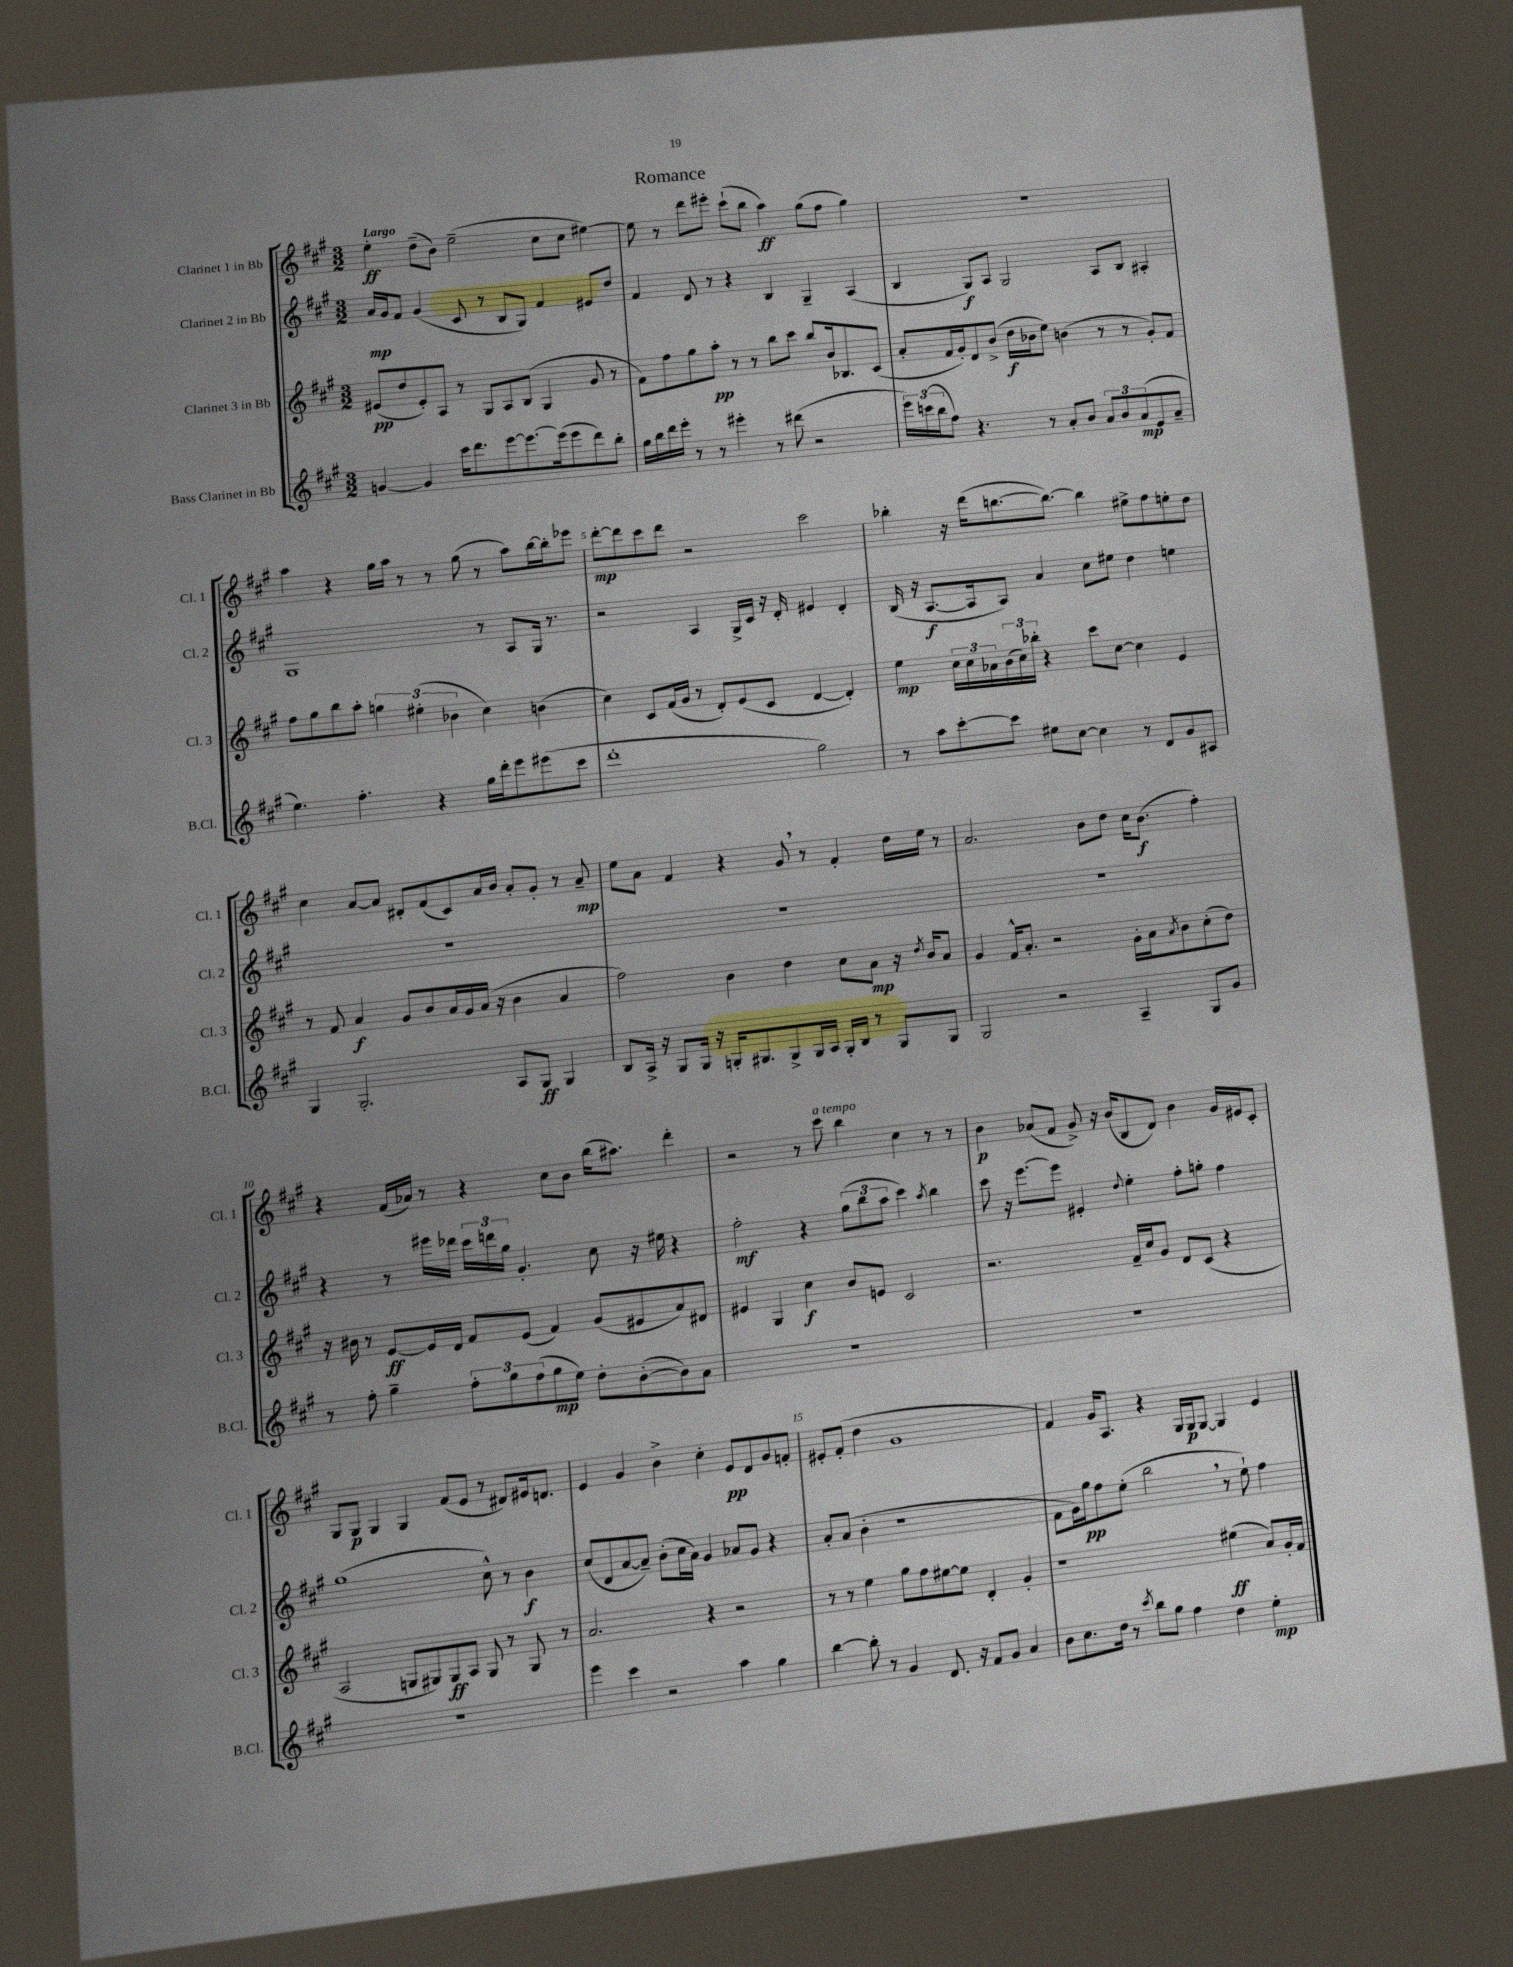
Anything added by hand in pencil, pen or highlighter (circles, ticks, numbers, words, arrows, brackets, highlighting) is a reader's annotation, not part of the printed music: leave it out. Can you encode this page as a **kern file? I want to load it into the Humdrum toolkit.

**kern	**kern	**kern	**kern
*staff4	*staff3	*staff2	*staff1
*clefG2	*clefG2	*clefG2	*clefG2
*k[f#c#g#]	*k[f#c#g#]	*k[f#c#g#]	*k[f#c#g#]
*M3/2	*M3/2	*M3/2	*M3/2
[4g	(8e#	16a	4ee'
.	.	16g#	.
.	8dd	8f#	.
4g]	8e#')	(4g#	(8dd~
.	8A	.	8b)
16ccc#	8r	8c#	(2ee~
8.ddd	.	.	.
.	8G#	8r	.
[8eee	8A	8B	.
8.eee_	(8B	8G#)	.
.	4G#	4f#	8cc#
(16eee]	.	.	.
8eee	.	.	8cc#
8ddd)	8g#	8e#	[4ee#)
8bb'	8r	8dd	.
=	=	=	=
16gg#	8f#)	4f#	8ee#]
16bb	.	.	.
16ddd	8ff#	.	8r
16eee'	.	.	.
8r	8gg#	8d	8ddd
8r	8aa'	8r	8eee#'
4eee#'	8r	4r	(8ccc#`
.	8r	.	8bb
8r	8bb	4B	4aa)
(8ddd#	8ccc#	.	.
2r	8bb	4G#~	(8gg#
.	16b	.	8ff#
.	8.B-	.	.
.	.	(4A	4gg#)
.	(8c#	.	.
=	=	=	=
24eee)	8a'	4B	1.r
(24ccc	.	.	.
24bb	.	.	.
8ff#)	16f#	.	.
.	16g#')	.	.
4.r	8d	8G#)	.
.	(8b^	8A	.
.	16dd	2G#	.
.	16b-	.	.
8r	8ee)	.	.
8a'	(4b	.	.
8b	.	.	.
12a	8r	8A	.
12b	.	.	.
.	8r	8B	.
(12a	.	.	.
8e	8g#')	4A#'	.
8a~	8f#	.	.
=	=	=	=
4.ee)	8ff#	1G#	4aa
.	8gg#	.	.
.	8bb	.	4r
4.ff#'	8aa'	.	.
.	6gg	.	16gg#
.	.	.	16aa
.	.	.	8r
.	(6ee#'	.	.
4r	.	.	8r
.	6b-	.	.
.	.	.	(8gg#
16gg#	4cc#)	8r	8r
16ddd'	.	.	.
8eee	.	8A	8aa)
(8eee#	(4b	16G#	[16bb
.	.	8.r	16bb']
8ccc#	.	.	8eee-
=	=	=	=
1ddd'	4cc#)	2r	[8ddd'
.	.	.	8ddd]
.	8c#	.	8ccc#
.	(16f#	.	8ddd
.	16g#	.	.
.	8r	4A	2r
.	8d')	.	.
.	(8e	16G#^	.
.	.	16c#	.
.	8c#	16r	.
.	.	16d'	.
2gg#)	[4d	4e#	2ccc#
.	4d'])	4d'	.
=	=	=	=
8r	4ee	(16B	4bb-'
.	.	16r	.
8aa	.	[8.A	.
[8ccc#'	24cc#	.	16r
.	24cc#	.	.
.	.	16A]	(16ddd
.	24a-	.	.
8ccc#]	(24b	8A)	[8.bb
.	24cc#)	.	.
.	24bb-'	.	.
8ee#	4r	4a	.
.	.	.	8.bb_)
[8cc#	.	.	.
4cc#]	8ccc#	8cc#	4bb]
.	[8cc#	8ee#	.
8r	4cc#]	4dd	8ee#^
8d	.	.	8ff#
8g#	4e	4ee	8ee'
8A#	.	.	8dd
=	=	=	=
4G#	8r	1.r	4cc#
.	8f#	.	.
2.G#'	4a	.	[8a
.	.	.	8a]
.	8g#	.	8d#'
.	8b	.	(8f#
.	16a	.	8c#)
.	16g#	.	.
.	(16a	.	16a
.	16r	.	16b
8A	4b	.	8a'
8G#	.	.	8g#'
4G#	4a	.	8r
.	.	.	8a~
=	=	=	=
8B	2ff#)	1.r	8ee
16A^	.	.	8a
16r	.	.	.
8G#	.	.	4f#
16G#	.	.	.
16r	.	.	.
16G'	4b	.	4r
8.G#	.	.	.
8G#^	4dd	.	8g#
16G#	.	.	8r
16A	.	.	.
16G#'	8cc#	.	4f#'
16B	.	.	.
8r	8a	.	.
8G#	16r	.	16dd
.	8qdd	.	.
.	16b	.	16ee
8G#	8a	.	8r
=	=	=	=
2G#	4g#	1.r	2.a
.	16f#^^	.	.
.	8.a'	.	.
2r	2r	.	.
.	.	.	8b
.	.	.	8dd
4A~	16g#'	.	16cc#
.	16a	.	(8.b
.	8qa	.	.
.	8b	.	.
8G#	(8cc#'	.	4ff#')
8g#	8dd)	.	.
=	=	=	=
8r	16r	4r	4r
.	16b#	.	.
8ff#'	8r	.	.
4gg#~	[8e	8r	(16f#
.	.	.	16a-)
.	16e]	16eee#	8r
.	16d	16ddd-	.
12ff#'	8f#	24ccc#	4r
.	.	24ddd	.
12gg#	.	24gg#	.
.	(8e	4.g#'	.
(12ff#	.	.	.
8gg#	4f#)	.	8cc#
8ee)	.	.	8b
8dd'	(8g#	8cc#	(16bb
.	.	.	8.aa#)
([8b'	8e#	16r	.
.	.	16ee#	.
8b])	8a)	4r	4ddd'
8a	8d#	.	.
=	=	=	=
1.r	4e#	2ff#'	2r
.	4G#	.	.
.	4cc#	4r	8r
.	.	.	8ccc#
.	8b	(12gg#	4bb
.	.	12bb	.
.	8e	.	.
.	.	12aa	.
.	2c#	4ccc#)	4cc#
.	.	8qaa	.
.	.	4bb	8r
.	.	.	8r
=	=	=	=
1.r	2.r	8ccc#	4b
.	.	16r	.
.	.	[8.eee	.
.	.	.	(8a-
.	.	8eee]	8f#
.	.	4e#'	8g#^)
.	.	.	16r
.	.	.	(16b
.	.	8qqdd	.
.	16f#~	4ee'	8B
.	16cc#	.	.
.	8g#	.	8d)
.	8d	8ff#'	4b
.	(8c#	8gg'	.
.	4r	4ff#	16g#
.	.	.	16e#
.	.	.	8c#'
=	=	=	=
1.r	2A	(1gg#	8G#
.	.	.	8G#
.	.	.	4G#
.	8G	.	4G#
.	8G#)	.	.
.	8G#	.	(8f#
.	8A	.	8e
.	8G#	8cc#^^)	8r
.	8r	8r	8d#)
.	8G#	4b	16e#
.	.	.	8.d
.	8r	.	.
=	=	=	=
4eee	2.a	(8cc#	4e
.	.	8d	.
4ccc#	.	[8a	4g#
.	.	8a~])	.
2r	.	(8b'	4b^
.	.	16cc#	.
.	.	16a)	.
.	4r	4g#	4cc#'
4aa	2r	8a-	8e
.	.	8g#	8d
4gg#	.	4r	8g#
.	.	.	8f'
=	=	=	=
[4bb	8r	8a'	8e#'
.	8r	(8a	(8f#'
8bb']	4ee	4b'	4dd
8r	.	.	.
4g#	8gg#	1r	1g#
.	8ff#	.	.
8.d	[8ee#	.	.
.	8ee#]	.	.
16r	.	.	.
8f#	4d'	.	.
8g#	.	.	.
4a	4g#'	.	.
=	=	=	=
8b	1r	8f#	4f#)
8.cc#	.	16g#)	.
.	.	16gg#	.
.	.	8ff#	16g#
16dd	.	.	8.A
8r	.	(8ee'	.
8qccc#	.	.	.
8bb	.	2bb	4r
8gg#	.	.	.
4ff#	.	.	16G#
.	.	.	16G#
.	.	.	[8G#
4dd	(4ee#	8r	4G#]
.	.	8ee`)	.
4ee'	8a)	4ff#	4e
.	16g#'	.	.
.	16f#	.	.
==	==	==	==
*-	*-	*-	*-
